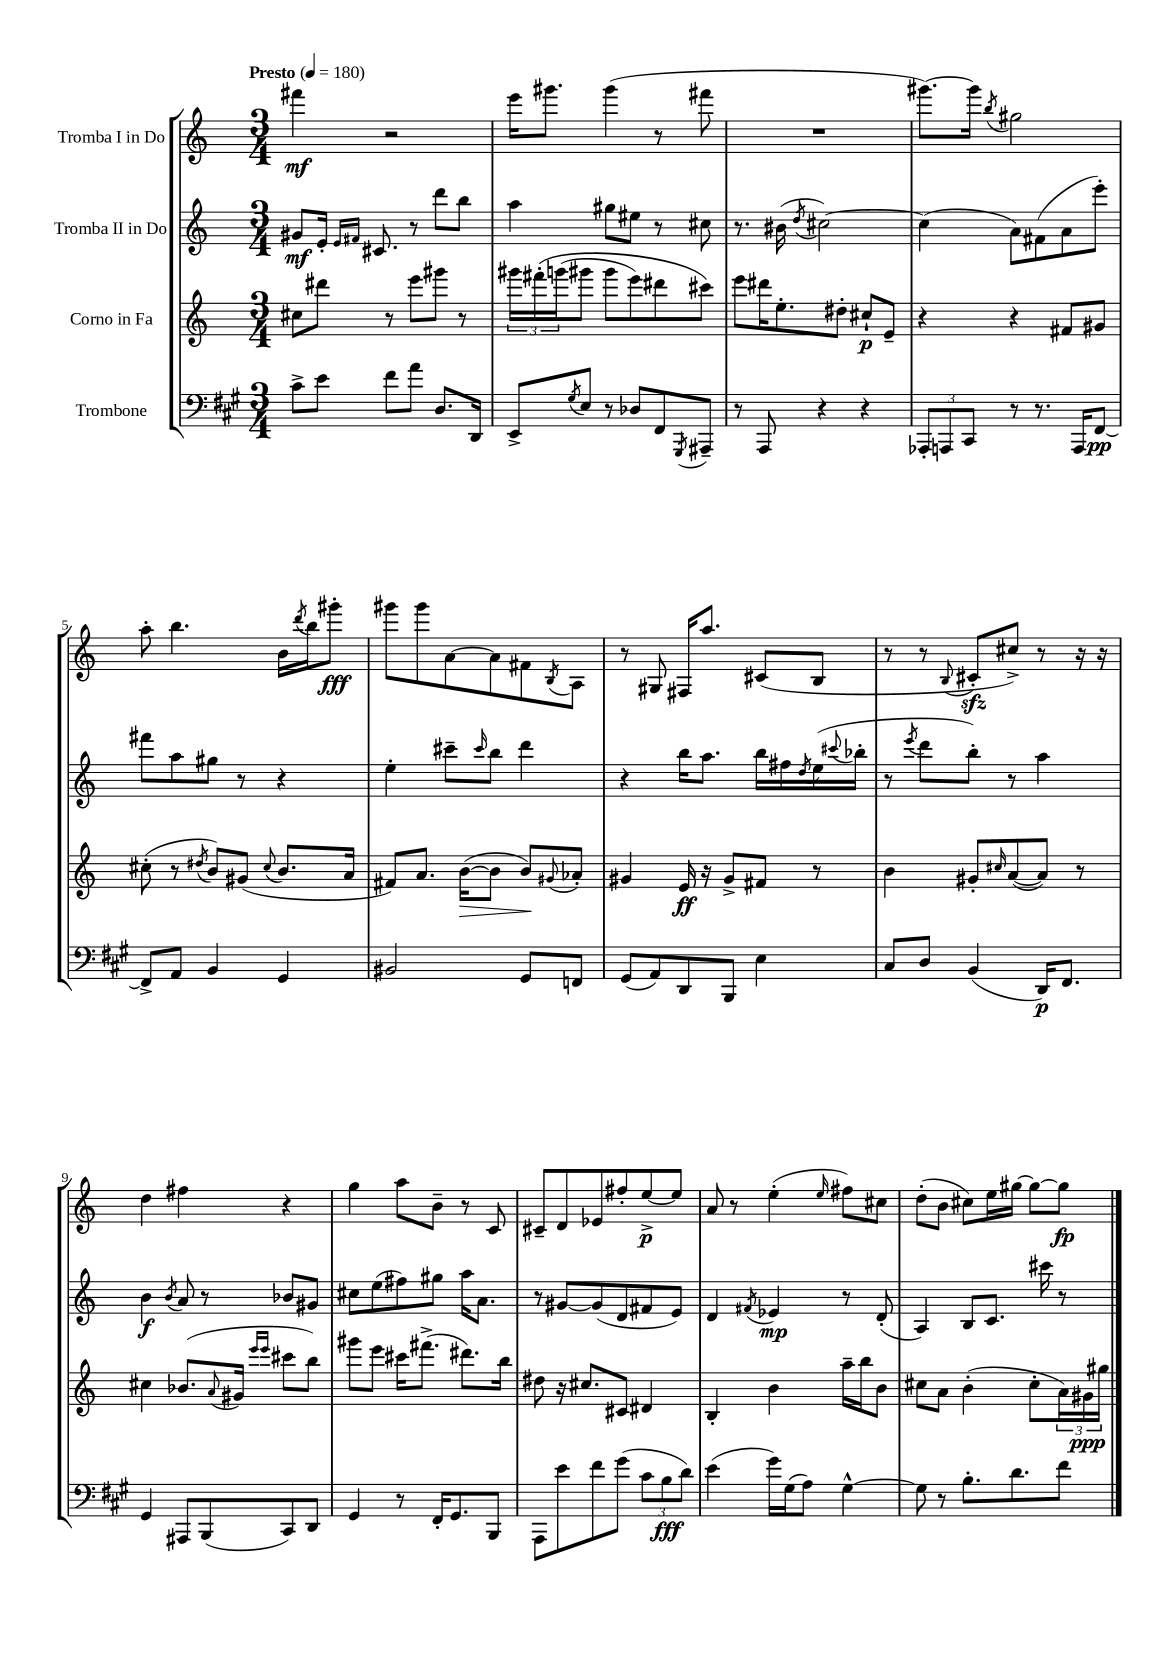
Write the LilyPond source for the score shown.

<<
\new StaffGroup <<
\new Staff = "s0" \with { instrumentName = "Tromba I in Do" } {
    \clef treble \key c \major \numericTimeSignature \time 3/4 \tempo "Presto" 4 = 180
    fis'''4\mf r2 |
    e'''16 gis'''8. gis'''4( r8 fis'''8 |
    R2. |
    gis'''8.~) gis'''16 \acciaccatura { b''8 } gis''2 |
    a''8-. b''4. b'16 \acciaccatura { d'''8 } b''16 gis'''8-.\fff |
    gis'''8 gis'''8 a'8~ a'8 fis'8 \acciaccatura { b8 } a8 |
    r8 gis8 fis16 a''8. cis'8( b8 |
    r8 r8 \appoggiatura { b8 } cis'8-.\sfz cis''8->) r8 r16 r16 |
    d''4 fis''4 r4 |
    g''4 a''8 b'8-- r8 c'8 |
    cis'8-- d'8 ees'8 fis''8-. e''8~->\p e''8 |
    a'8 r8 e''4-.( \grace { e''16 } fis''8) cis''8 |
    d''8-.( b'8 cis''8) e''16 gis''16~ gis''8~ gis''8\fp \bar "|." |
}
\new Staff = "s1" \with { instrumentName = "Tromba II in Do" } {
    \clef treble \key c \major \numericTimeSignature \time 3/4
    gis'8\mf e'16-. \grace { e'16 fis'16 } cis'8. r8 d'''8 b''8 |
    a''4 gis''8 eis''8 r8 cis''8 |
    r8. bis'16( \acciaccatura { d''8 } cis''2~) |
    cis''4( a'8) fis'8( a'8 e'''8-.) |
    fis'''8 a''8 gis''8 r8 r4 |
    e''4-. cis'''8-- \grace { cis'''16 } b''8 d'''4 |
    r4 b''16 a''8. b''16 fis''16 \acciaccatura { d''8 } e''16( \appoggiatura { cis'''8 } bes''16-. |
    r8 \acciaccatura { e'''8 } d'''8 b''8-.) r8 a''4 |
    b'4\f \acciaccatura { b'8 } a'8 r8 bes'8 gis'8 |
    cis''8 e''8( fis''8) gis''8 a''16 a'8. |
    r8 gis'8~ gis'8( d'8 fis'8 e'8) |
    d'4 \acciaccatura { fis'8 } ees'4\mp r8 d'8-.( |
    a4) b8 c'8. cis'''16 r8 \bar "|." |
}
\new Staff = "s2" \with { instrumentName = "Corno in Fa" } {
    \clef treble \key c \major \numericTimeSignature \time 3/4
    cis''8 dis'''8 r8 e'''8 gis'''8 r8 |
    \tuplet 3/2 { gis'''16 fis'''16-.\( g'''16( } gis'''8 gis'''8 e'''8) dis'''8 cis'''8\) |
    e'''8 dis'''16 e''8.-. dis''8-. cis''8-!\p e'8-- |
    r4 r4 fis'8 gis'8 |
    cis''8-.( r8 \acciaccatura { dis''8 } b'8) gis'8( \appoggiatura { cis''8 } b'8. a'16 |
    fis'8) a'8. b'16~\>( b'8 b'8\!) \appoggiatura { gis'8 } aes'8-. |
    gis'4 e'16\ff r16 gis'8-> fis'8 r8 |
    b'4 gis'8-. \grace { cis''16 } a'8~( a'8) r8 |
    cis''4 bes'8.( \appoggiatura { a'8 } gis'16 \grace { e'''16 e'''16 } cis'''8 b''8) |
    gis'''8 e'''8 cis'''16 fis'''8.->( dis'''8.) b''16 |
    dis''8 r16 cis''8. cis'8 dis'4 |
    b4-. b'4 a''16-- b''16 b'8 |
    cis''8 a'8 b'4-.( cis''8-. \tuplet 3/2 { a'16) gis'16\ppp gis''16 } \bar "|." |
}
\new Staff = "s3" \with { instrumentName = "Trombone" } {
    \clef bass \key a \major \numericTimeSignature \time 3/4
    cis'8-> e'8 fis'8 a'8 d8. d,16 |
    e,8-> \acciaccatura { gis8 } e8 r8 des8 fis,8 \acciaccatura { gis,,8 } ais,,8-- |
    r8 a,,8 r4 r4 |
    \tuplet 3/2 { aes,,8-. a,,8 cis,8 } r8 r8. a,,16 fis,8~\pp |
    fis,8-> a,8 b,4 gis,4 |
    bis,2 gis,8 f,8 |
    gis,8( a,8) d,8 b,,8 e4 |
    cis8 d8 b,4( d,16\p) fis,8. |
    gis,4 ais,,8 b,,8( cis,8) d,8 |
    gis,4 r8 fis,16-. gis,8. b,,8 |
    a,,8 e'8 fis'8 gis'8( \tuplet 3/2 { cis'8 b8\fff d'8) } |
    e'4( gis'16) gis16( a8) gis4~-^ |
    gis8 r8 b8.-. d'8. fis'8 \bar "|." |
}
>>
>>
